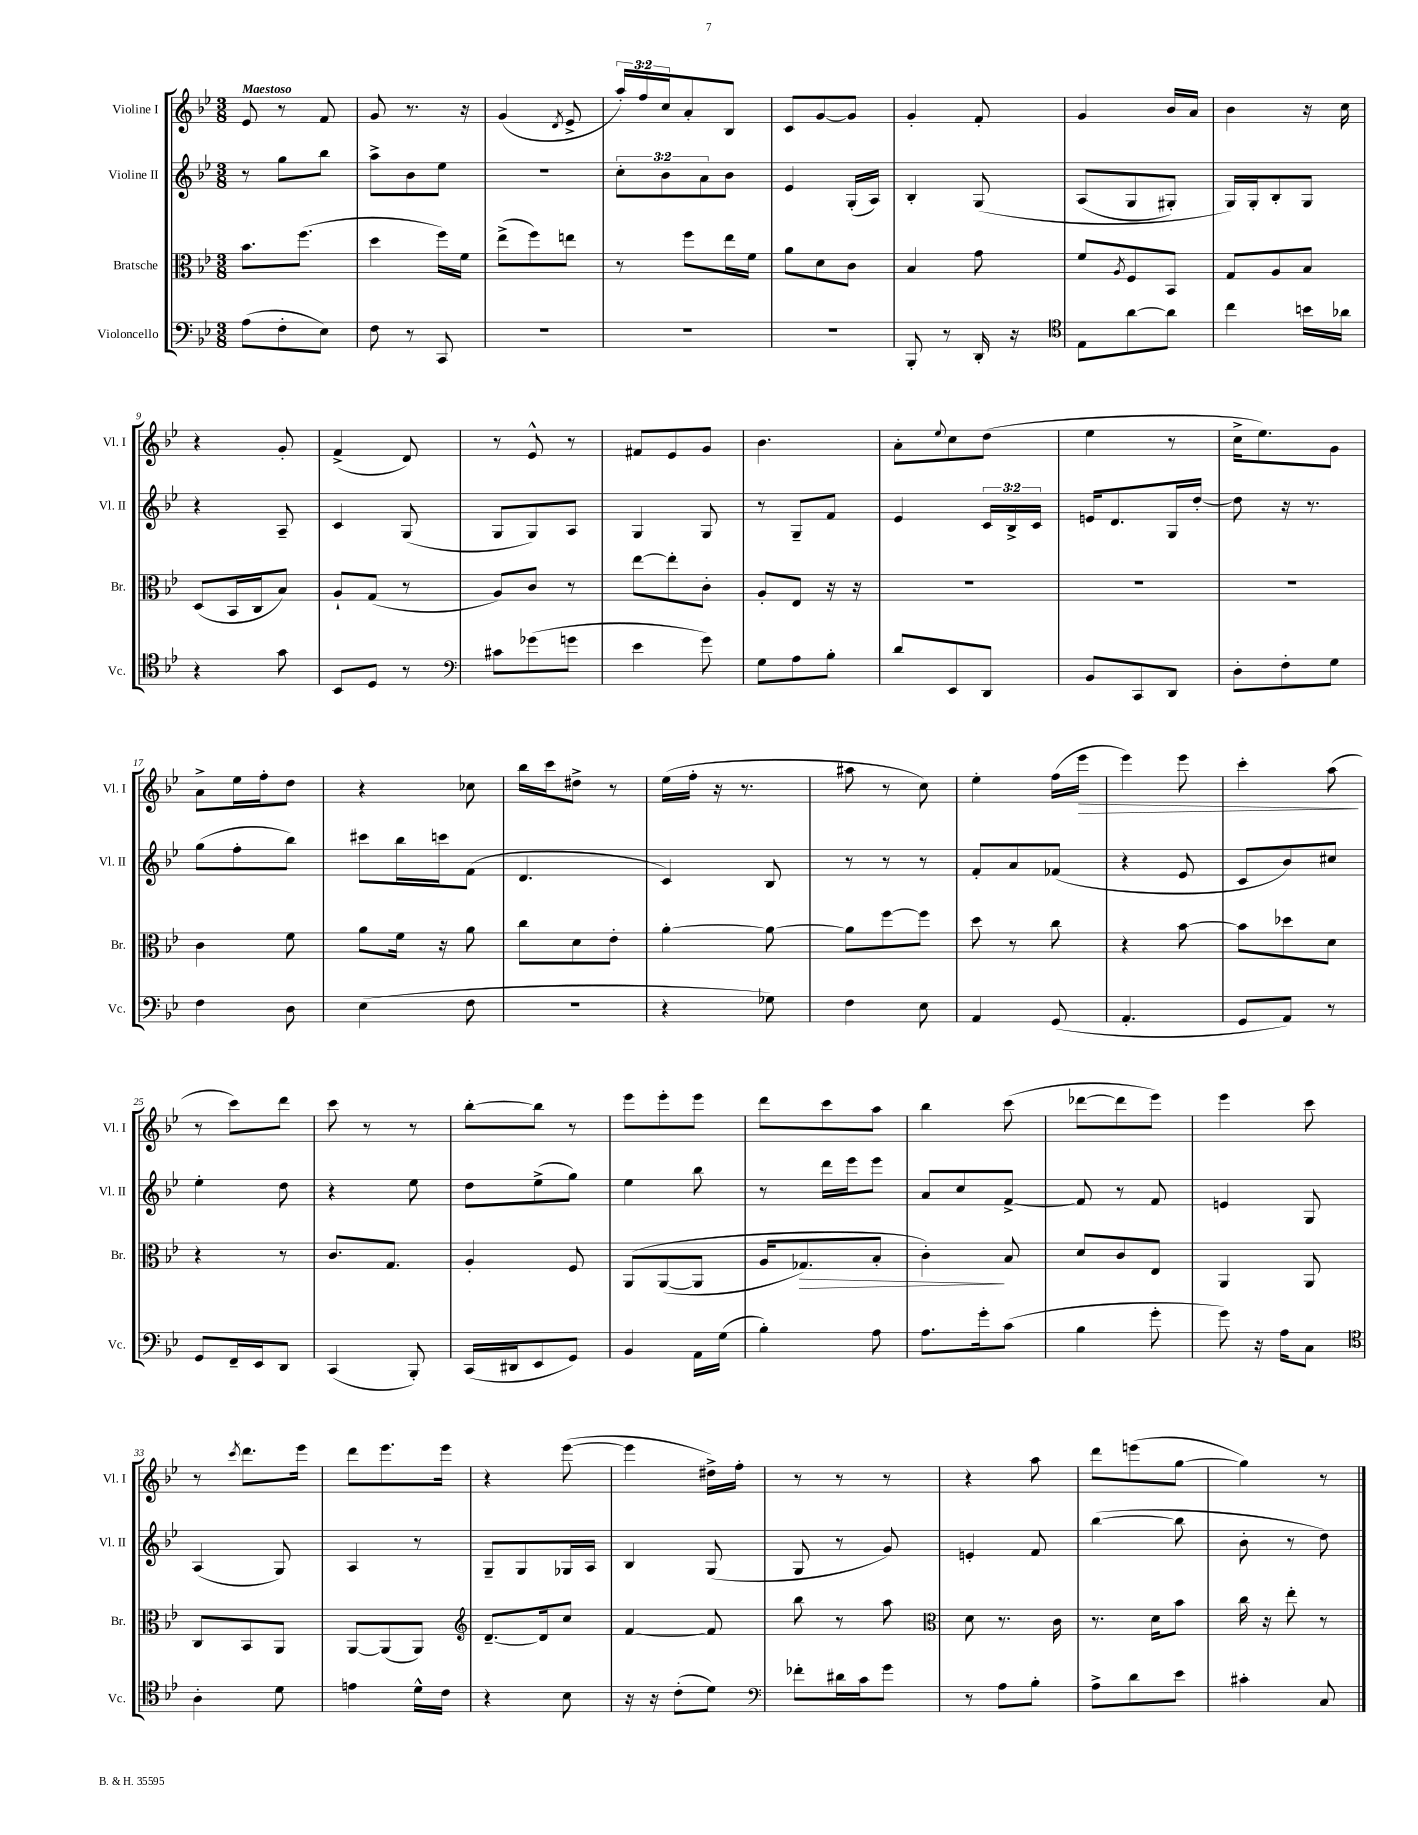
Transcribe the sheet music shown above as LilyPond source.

<<
\new StaffGroup <<
\new Staff = "s0" \with { instrumentName = "Violine I" shortInstrumentName = "Vl. I" } {
    \clef treble \key bes \major \numericTimeSignature \time 3/8 \override Staff.TupletNumber.text = #tuplet-number::calc-fraction-text \tempo "Maestoso"
    ees'8 r8 f'8 |
    g'8 r8. r16 |
    g'4( \acciaccatura { d'8 } ees'8-> |
    \tuplet 3/2 { a''16-.) f''16 c''16 } a'8-. bes8 |
    c'8 g'8~ g'8 |
    g'4-. f'8-. |
    g'4 bes'16 a'16 |
    bes'4 r16 c''16 |
    r4 g'8-. |
    f'4->( d'8) |
    r8 ees'8-^ r8 |
    fis'8 ees'8 g'8 |
    bes'4. |
    a'8-. \appoggiatura { ees''8 } c''8 d''8( |
    ees''4 r8 |
    c''16-> ees''8.) g'8 |
    a'8-> ees''16 f''16-. d''8 |
    r4 ces''8 |
    bes''16 c'''16 dis''8-> r8 |
    ees''16( f''16-. r16 r8. |
    ais''8 r8 c''8) |
    ees''4-. f''16( ees'''16\> |
    ees'''4) ees'''8 |
    c'''4-. a''8\!( |
    r8 c'''8) d'''8 |
    c'''8 r8 r8 |
    bes''8~-. bes''8 r8 |
    ees'''8 ees'''8-. ees'''8 |
    d'''8 c'''8 a''8 |
    bes''4 c'''8( |
    des'''8~ des'''8 ees'''8) |
    ees'''4 c'''8 |
    r8 \acciaccatura { c'''8 } d'''8. ees'''16 |
    d'''8 ees'''8. ees'''16 |
    r4 ees'''8~( |
    ees'''4 dis''16->) f''16-. |
    r8 r8 r8 |
    r4 a''8 |
    d'''8 e'''8( g''8~ |
    g''4) r8 \bar "|." |
}
\new Staff = "s1" \with { instrumentName = "Violine II" shortInstrumentName = "Vl. II" } {
    \clef treble \key bes \major \numericTimeSignature \time 3/8 \override Staff.TupletNumber.text = #tuplet-number::calc-fraction-text
    r8 g''8 bes''8 |
    a''8-> bes'8 ees''8 |
    R4. |
    \tuplet 3/2 { c''8-. bes'8 a'8 } bes'8 |
    ees'4 g16-.( a16) |
    bes4-. g8\( |
    a8( g8 gis8-.) |
    g16\) g16-. bes8-. g8 |
    r4 a8-- |
    c'4 g8( |
    g8 g8) a8 |
    g4 g8 |
    r8 g8-- f'8 |
    ees'4 \tuplet 3/2 { c'16 bes16-> c'16 } |
    e'16 d'8. g16 d''16~-. |
    d''8 r16 r8. |
    g''8( f''8-. bes''8) |
    cis'''8 bes''16 c'''16 f'8( |
    d'4. |
    c'4) bes8 |
    r8 r8 r8 |
    f'8-. a'8 fes'8( |
    r4 ees'8 |
    c'8 bes'8) cis''8 |
    ees''4-. d''8 |
    r4 ees''8 |
    d''8 ees''8->( g''8) |
    ees''4 bes''8 |
    r8 d'''16 ees'''16 ees'''8 |
    a'8 c''8 f'8~-> |
    f'8 r8 f'8 |
    e'4 g8 |
    a4( g8) |
    a4 r8 |
    g8-- g8 ges16 a16 |
    bes4 g8( |
    g8 r8 g'8) |
    e'4-. f'8 |
    bes''4~( bes''8 |
    bes'8-. r8 d''8) \bar "|." |
}
\new Staff = "s2" \with { instrumentName = "Bratsche" shortInstrumentName = "Br." } {
    \clef alto \key bes \major \numericTimeSignature \time 3/8
    bes'8. f''8.( |
    d''4 f''16) f'16 |
    ees''8->( f''8) e''8 |
    r8 f''8 ees''16 f'16 |
    a'8 d'8 c'8 |
    bes4 g'8 |
    f'8 \acciaccatura { a8 } f8 bes,8 |
    g8 a8 bes8 |
    d8( bes,16 c16 bes8) |
    a8-! g8( r8 |
    a8) c'8 r8 |
    ees''8~ ees''8-. c'8-. |
    a8-. ees8 r16 r16 |
    R4. |
    R4. |
    R4. |
    c'4 f'8 |
    a'8 f'16 r16 a'8 |
    c''8 d'8 ees'8-. |
    a'4~-. a'8~ |
    a'8 f''8~ f''8 |
    d''8 r8 c''8 |
    r4 bes'8~ |
    bes'8 des''8 d'8 |
    r4 r8 |
    c'8. g8. |
    a4-. f8 |
    a,8\( a,8~( a,8 |
    a16 ges8.\>) bes8-. |
    c'4-.\!\) bes8 |
    d'8 c'8 ees8 |
    a,4 a,8 |
    c8 bes,8 a,8 |
    a,8~ a,8( a,8) |
    \clef treble d'8.~-- d'16 c''8 |
    f'4~ f'8 |
    bes''8 r8 a''8 |
    \clef alto d'8 r8. c'16 |
    r8. d'16 bes'8 |
    c''16 r16 ees''8-. r8 \bar "|." |
}
\new Staff = "s3" \with { instrumentName = "Violoncello" shortInstrumentName = "Vc." } {
    \clef bass \key bes \major \numericTimeSignature \time 3/8
    a8( f8-. ees8) |
    f8 r8 c,8 |
    R4. |
    R4. |
    R4. |
    bes,,8-. r8 d,16-. r16 |
    \clef tenor ees8 a'8~ a'8 |
    c''4 b'16 aes'16 |
    r4 g'8 |
    bes,8 d8 r8 |
    \clef bass cis'8 ges'8( g'8 |
    ees'4 g'8) |
    g8 a8 bes8-. |
    d'8 ees,8 d,8 |
    bes,8 c,8 d,8 |
    d8-. f8-. g8 |
    f4 d8 |
    ees4( f8 |
    R4. |
    r4 ges8) |
    f4 ees8 |
    a,4 g,8( |
    a,4.-. |
    g,8 a,8) r8 |
    g,8 f,16-- ees,16 d,8 |
    c,4( bes,,8-.) |
    c,16( dis,16 ees,8 g,8) |
    bes,4 a,16 g16( |
    bes4-.) a8 |
    a8. g'16-. c'8( |
    bes4 g'8-. |
    g'8) r16 a16 c8 |
    \clef tenor a4-. d'8 |
    e'4 d'16-^ c'16 |
    r4 bes8 |
    r16 r16 c'8-.( d'8) |
    \clef bass fes'8-. dis'16 c'16 g'8 |
    r8 a8 bes8-. |
    a8-> d'8 ees'8 |
    cis'4-. c8 \bar "|." |
}
>>
>>
